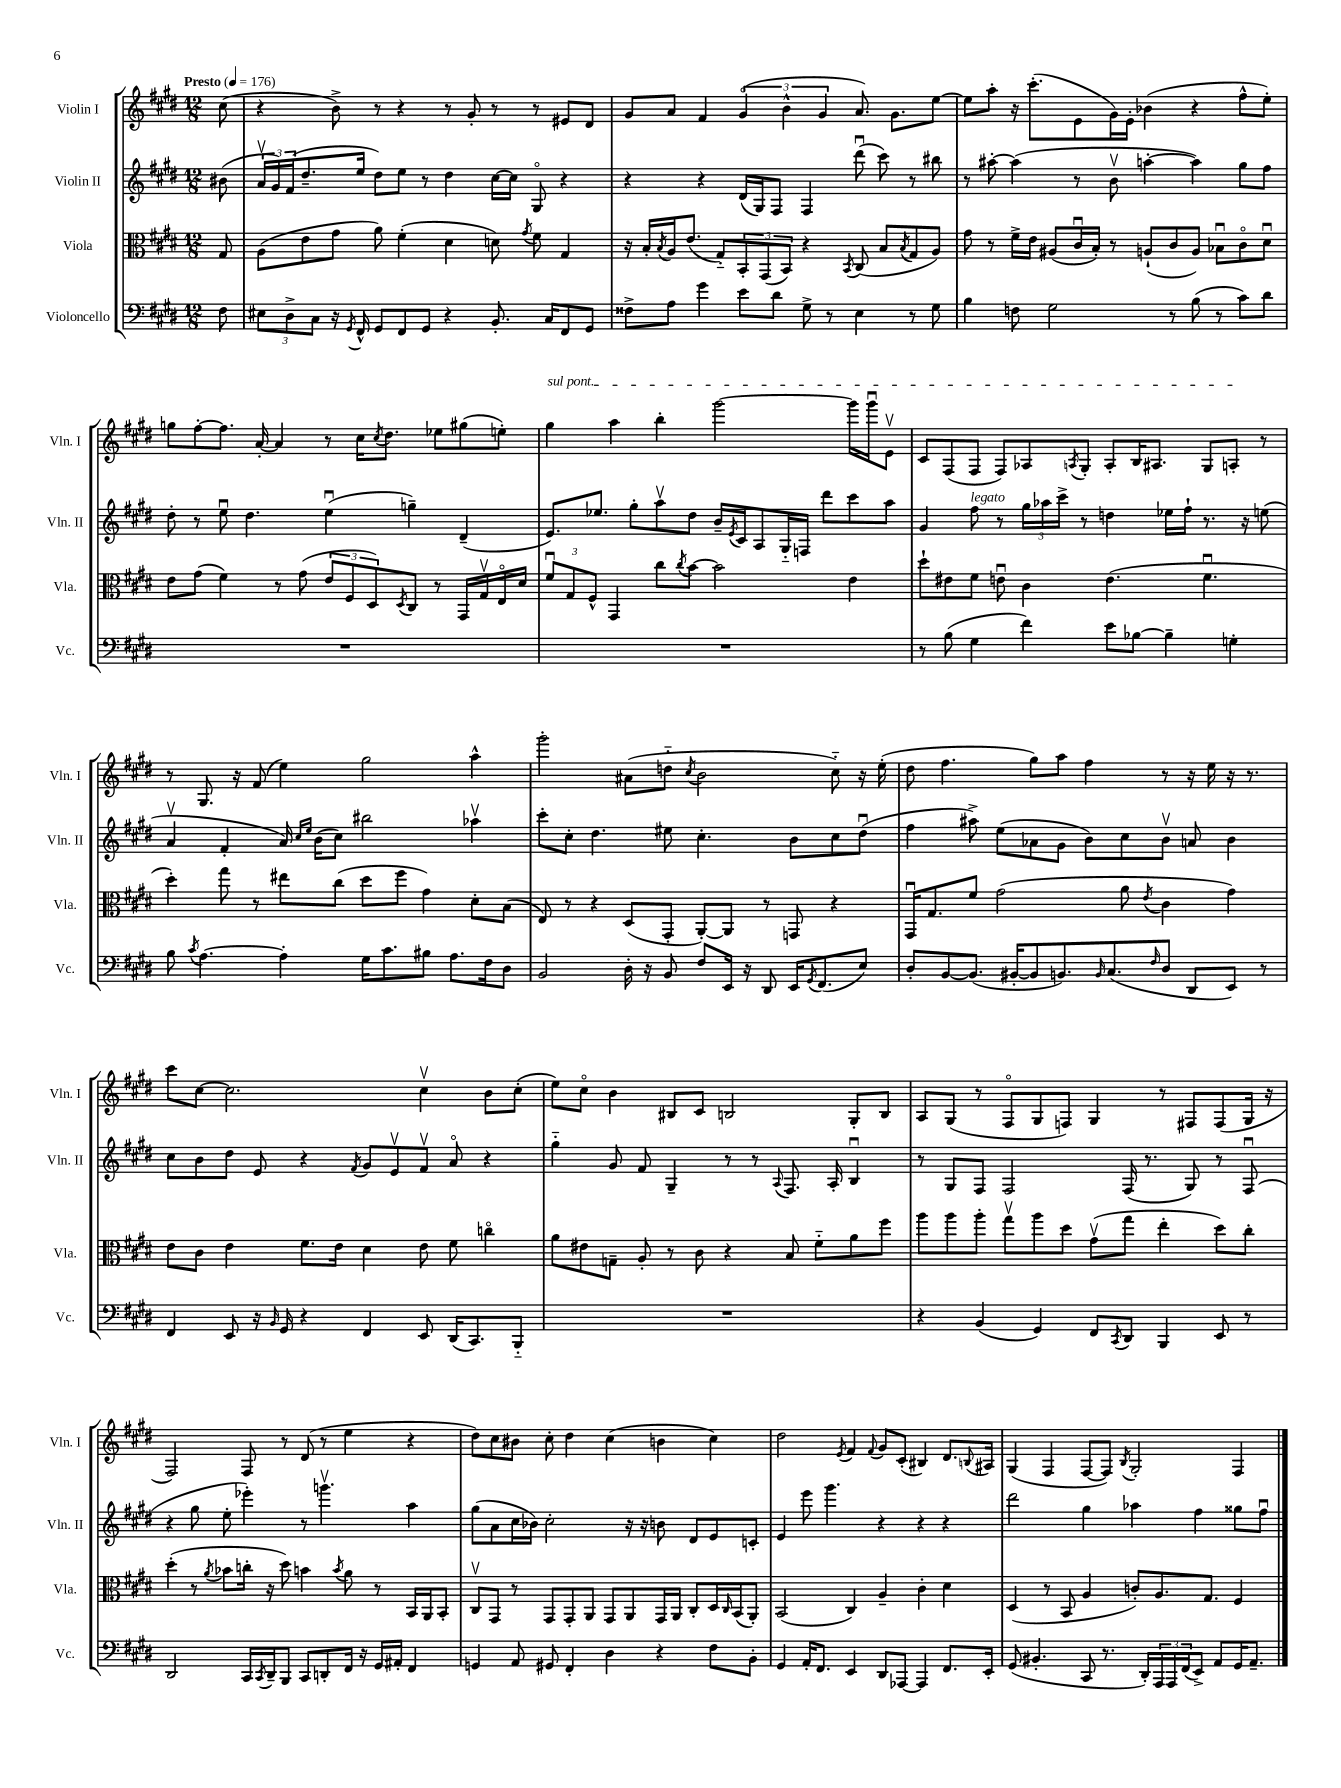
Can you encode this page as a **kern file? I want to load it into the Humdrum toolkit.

**kern	**kern	**kern	**kern
*part4	*part3	*part2	*part1
*staff4	*staff3	*staff2	*staff1
*I"Violoncello	*I"Viola	*I"Violin II	*I"Violin I
*I'Vc.	*I'Vla.	*I'Vln. II	*I'Vln. I
*clefF4	*clefC3	*clefG2	*clefG2
*k[f#c#g#d#]	*k[f#c#g#d#]	*k[f#c#g#d#]	*k[f#c#g#d#]
*M12/8	*M12/8	*M12/8	*M12/8
*MM176	*MM176	*MM176	*MM176
=	=	=	=
!	!	!	!LO:TX:a:B:t=Presto
8F#\	8G#/	(8b#X\	(8cc#\
=1	=1	=1	=1
12E#X\L	(8A\L	24av/LL	4r
.	.	24g#/)	.
12D#^\	.	(24f#/J	.
.	8e\	8.dd#~/	.
12C#\J	.	.	.
16r	8g#\J	.	8b^\)
8qGG#/	.	.	.
16FF#^^/	.	16ee/Jk	.
8GG#/L	8a\)	8dd#\L)	8r
8FF#/	(4f#'\	8ee\J	4r
8GG#/J	.	8r	.
4r	4d#\	4dd#\	8r
.	.	.	8g#'/
8.BB'/	8dn\)	[16cc#\LL	8r
.	.	16cc#\JJ]	.
.	8qg#/	.	.
.	8f#\	8G#/	8r
16C#/KL	.	.	.
8FF#/	4G#/	4r	8e#X/L
8GG#/J	.	.	8d#/J
=2	=2	=2	=2
8F##X^\L	16r	4r	8g#/L
.	16B'/LL	.	.
.	8qB/	.	.
8A\J	16A/J	.	8a/J
.	(8.e/J	.	.
4g#\	.	4r	4f#/
.	8G#/L)	.	.
8e\L	12BB'/	(16d#/LL	(6g#/
.	.	16G#/J)	.
.	(12GG#/	.	.
8d#\J	.	8F#/J	.
.	12BB/J)	.	6b^^\
8G#^\	4r	4F#/	.
.	.	.	6g#/
8r	.	.	.
.	8qBB/	.	.
4E\	(8C#/	(8ddd#u\	8.a/)
.	8B/L	8ccc#\)	.
.	.	.	8.g#\L
.	8qB/	.	.
8r	8G#/	8r	.
8G#\	8A/J)	8bb#X\	[8ee\J
=3	=3	=3	=3
4B\	8g#\	8r	8ee\L]
.	8r	[8aa#X'\	8aa'\J
8Fn\	16f#^\LL	(4aa#\]	16r
.	16e\JJ	.	(8.ccc#'\L
2G#\	(8A#X/L	.	.
.	16c#u/L	8r	8e\
.	16B'/JJ)	.	.
.	8r	8bv\	16g#\L)
.	.	.	16e'\JJ
.	(8An`/L	[4aan'\	(4b-X\
8r	8c#/	.	.
(8B\	8A/J)	4aa\])	4r
8r	8B-Xu\L	.	.
8c#\L)	8c#\	8gg#\L	8ff#^^\L
8d#\J	8d#u\J	8ff#\J	8ee'\J)
!!LO:LB:g=z
=4	=4	=4	=4
1.r	8e\L	8dd#'\	8ggn\L
.	(8g#\J	8r	[8ff#'\
.	4f#\)	8eeu\	8.ff#\J]
.	.	4.dd#\	.
.	.	.	[16a'/
.	8r	.	4a/]
.	(8g#\	.	.
.	12e/L	(4eeu\	8r
.	12F#/	.	.
.	.	.	16cc#\KL
.	12D#/)	.	.
.	.	.	8qcc#/
.	.	.	8.dd#\J
.	8qD#/	.	.
.	8C#/J	4ggn~\)	.
.	8r	.	8ee-X\L
.	16GG#/LL	(4d#~/	(8gg#X\
.	16G#v/	.	.
.	16E/	.	8een'\J)
.	16d#/JJ	.	.
=5	=5	=5	=5
!	!	!	!LO:TX:a:i:t=sul pont.
1.r	12f#u/L	8.e/L)	4gg#\
.	12G#/	.	.
.	12F#^^/J	.	.
.	.	8.ee-X/J	.
.	4GG#/	.	4aa\
.	.	8gg#'\L	.
.	8cc#\L	8aav\	4bb'\
.	8qcc#/	.	.
.	[8b\J	8dd#\J	.
.	2b\]	16b~/LL	[2ggg#\
.	.	8qe/	.
.	.	16c#/J	.
.	.	8A/	.
.	.	16G#/L	.
.	.	16Fn/JJ	.
.	.	8ddd#\L	.
.	4e\	8ccc#\	16ggg#\LL]
.	.	.	16ggg#u\J
.	.	8aa\J	8ev\J
=6	=6	=6	=6
8r	8dd#`\L	4g#/	8c#/L
(8B\	8e#X\	.	(8F#/
!	!	!LO:TX:a:i:t=legato	!
4G#\	8f#\J	8ff#\	8F#/J
.	8enu\	8r	8F#/L)
4f#\)	4c#\	24gg#\LL	8A-X/
.	.	24aa-X\	.
.	.	24ccc#^\JJ	.
.	.	.	8qAn/
.	.	8r	8G#'/J
8e\L	(4.e\	4ddn\	8A'/L
[8B-X\J	.	.	16B/K
.	.	.	8.A#X/J
4B-~\]	.	16ee-X\LL	.
.	.	16ff#`\JJ	.
.	4.f#u\	8.r	8G#/L
4Gn'\	.	.	8An'/J
.	.	16r	.
.	.	(8een\	8r
!!LO:LB:g=z
=7	=7	=7	=7
8B\	4dd#'\)	4av/	8r
8qc#/	.	.	.
[4.A\	.	.	8.G#/
.	8gg#\	4f#'/	.
.	.	.	16r
.	8r	.	(8f#/
4A'\]	8ee#X\L	16a/)	4ee\)
.	.	16qqcc#/LL	.
.	.	16qqee/JJ	.
.	.	(16b\KL	.
.	(8cc#\J	8cc#\J)	.
16G#\KL	8dd#\L	2bb#X\	2gg#\
8.c#\	.	.	.
.	8ff#\J	.	.
8B#X\J	4g#\)	.	.
8.A\L	.	.	.
.	8d#'\L	4aa-Xv\	4aa^^\
16F#\k	.	.	.
8D#\J	(8B\J	.	.
=8	=8	=8	=8
2BB/	8E/)	8ccc#'\L	2ggg#'\
.	8r	8cc#'\J	.
.	4r	4.dd#\	.
16D#'\	(8D#/L	.	(8a#X\L
16r	.	.	.
8BB/	8GG#'/J	8ee#X\	8ddn\J
.	.	.	8qcc#/
8F#/L	[8AA'/L)	4.cc#'\	2b\
16EE/Jk	8AA/J]	.	.
16r	.	.	.
8DD#/	8r	.	.
16EE/KL	8GGn/	8b\L	.
8qGG#/	.	.	.
(8.FF#/	.	.	.
.	4r	8cc#\	8cc#\)
8E/J)	.	(8dd#u\J	16r
.	.	.	(16ee'\
=9	=9	=9	=9
8D#'/L	16GG#u/KL	4ff#\	8dd#\
.	8.G#/	.	.
[8BB/	.	.	4.ff#\
(8.BB/J]	8f#/J	8aa#X^\)	.
.	(2g#\	(8ee\L	.
[16BB#X'/KL	.	.	.
8BB#/]	.	8a-X\	8gg#\L)
8.BBn/)	.	8g#\J	8aa\J
.	.	8b\L)	4ff#\
16qqBB/	.	.	.
(8.C#/	.	.	.
.	8a\	8cc#\	.
16qqF#/	8qe/	.	.
8D#/J	4c#\	8bv\J	8r
8DD#/L	.	8an/	16r
.	.	.	16ee\
8EE/J)	4g#\)	4b\	16r
.	.	.	8.r
8r	.	.	.
!!LO:LB:g=z
=10	=10	=10	=10
4FF#/	8e\L	8cc#\L	8ccc#\L
.	8c#\J	8b\	[8cc#\J
8EE/	4e\	8dd#\J	2.cc#\]
16r	.	8e/	.
16qqBB/	.	.	.
16GG#/	.	.	.
4r	8.f#\L	4r	.
.	16e\Jk	.	.
.	.	8qf#/	.
4FF#/	4d#\	8g#/L	.
.	.	8ev/	.
8EE/	8e\	8f#v/J	4cc#v\
(16DD#/KL	8f#\	8a/	.
8.CC#/)	.	.	.
.	4ccn\	4r	8b\L
8BBB/J	.	.	(8cc#'\J
=11	=11	=11	=11
1.r	8a\L	4gg#\	8ee\L)
.	8e#X\	.	8cc#\J
.	8Gn~\J	8g#/	4b\
.	8A'/	8f#/	.
.	8r	4G#~/	8B#X/L
.	8c#\	.	8c#/J
.	4r	8r	2Bn/
.	.	8r	.
.	.	8qqA/	.
.	8B/	8.F#/	.
.	8f#\L	.	.
.	.	16A'/	.
.	8a\	4Bu/	8G#'/L
.	8ff#\J	.	8B/J
=12	=12	=12	=12
4r	8aa\L	8r	8A/L
.	8aa\	8G#/L	(8G#/J
(4BB/	8aa'\J	8F#/J	8r
.	8gg#v\L	2F#/	8F#/L
4GG#/)	8aa\	.	8G#/
.	8dd#\J	.	8Fn/J)
8FF#/L	(8g#v\L	.	4G#/
8qCC#/	.	.	.
8DD#/J	8gg#\J	(16F#/	.
.	.	8.r	.
4BBB/	4ee'\	.	8r
.	.	8G#/)	8F#X/L
8EE/	8dd#\L)	8r	(8F#/
8r	8cc#'\J	(8F#u/	16G#/Jk
.	.	.	16r
!!LO:LB:g=z
=13	=13	=13	=13
2DD#/	(4dd#'\	4r	2F#/)
.	8r	8gg#\	.
.	8qa/	.	.
.	8b-X\L	8ee'\	.
16CC#/LL	16ccn'\Jk	4eee-X'\)	8F#/
8qCC#/	.	.	.
16DD#~/J	16r	.	.
8BBB/J	8dd#\)	.	8r
8CC#/L	4bn\	8r	(8d#/
8DDn'/	.	4.gggnv\	8r
.	8qb/	.	.
16FF#/Jk	8a\	.	4ee\
16r	.	.	.
16GG#/LL	8r	.	.
16AA#X'/JJ	.	.	.
4FF#/	16BB/LL	4aa\	4r
.	16AA/J	.	.
.	8BB'/J	.	.
=14	=14	=14	=14
4GGn/	8C#v/L	(8gg#\L	8dd#\L)
.	8GG#/J	8a\	8cc#\
8AA/	8r	16cc#\L	8b#X\J
.	.	16b-X\JJ)	.
8GG#X/	8GG#/L	2cc#'\	8cc#'\
4FF#'/	8GG#'/	.	4dd#\
.	8AA/J	.	.
4D#\	8GG#/L	.	(4cc#\
.	8AA/	16r	.
.	.	16r	.
4r	16GG#/L	8bn\	4bn\
.	16AA/JJ	.	.
.	8C#'/L	8d#/L	.
8F#\L	16D#/L	8e/	4cc#\)
.	16qqC#/	.	.
.	(16BB/J	.	.
8BB'\J	8AA'/J)	8cn'/J	.
=15	=15	=15	=15
4GG#/	(2BB/	4e/	2dd#\
16AA'/KL	.	8eee\	.
8.FF#/J	.	.	.
.	.	4.ggg#\	.
.	.	.	8qe/
4EE/	4C#/)	.	4f#/
.	.	.	8qqf#/
8DD#/L	4A~/	4r	8g#/L
[8AAA-X/J	.	.	(8c#'/J
4AAA-/]	4c#'\	4r	4B#X/)
8.FF#/L	4d#\	4r	8.d#/L
.	.	.	8qqBn/
16EE'/Jk	.	.	16A#X/Jk
=16	=16	=16	=16
(8GG#/	(4D#/	2ddd#\	(4G#/
4.BB#X'/	.	.	.
.	8r	.	4F#/
.	8BB/	.	.
8CC#/	4A/	4gg#\	[8F#/L
8.r	.	.	8F#/J])
.	.	.	8qB/
.	8cn'/L)	4aa-X\	2G#'/
16DD#'/LL)	.	.	.
24AAA/	8.A/	.	.
24AAA/	.	.	.
(24FF#/J	.	.	.
8EE^/J)	.	4ff#\	.
.	8.G#/J	.	.
8AA/L	.	.	.
16GG#/K	4F#/	8gg##X\L	4F#/
8.AA~/J	.	.	.
.	.	8ff#u\J	.
==	==	==	==
*-	*-	*-	*-
